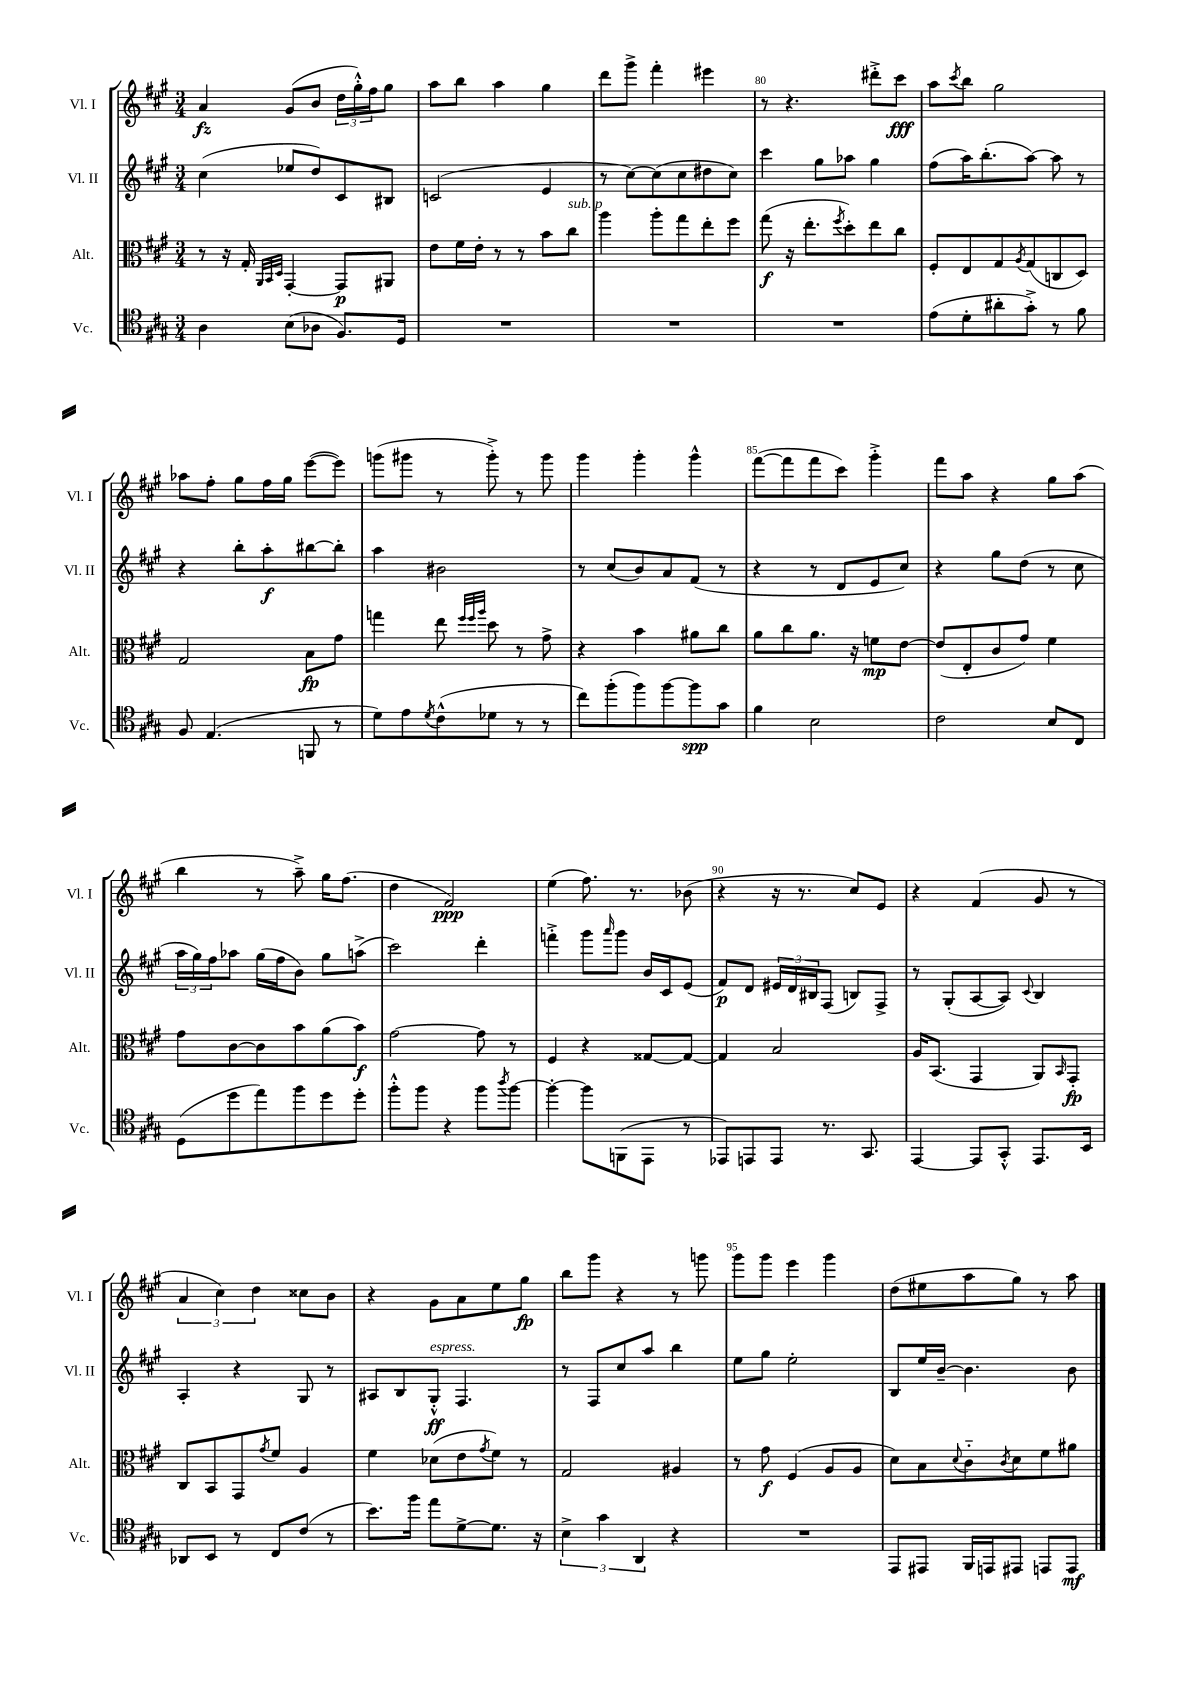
<<
\new StaffGroup <<
\new Staff = "s0" \with { instrumentName = "Vl. I" shortInstrumentName = "Vl. I" } {
    \clef treble \key a \major \numericTimeSignature \time 3/4
    a'4\fz gis'8( b'8 \tuplet 3/2 { d''16 gis''16-.-^) fis''16 } gis''8 |
    a''8 b''8 a''4 gis''4 |
    d'''8 gis'''8-> fis'''4-. eis'''4 |
    r8 r4. dis'''8-.-> cis'''8\fff |
    a''8 \acciaccatura { cis'''8 } b''8 gis''2 |
    aes''8 fis''8-. gis''8 fis''16 gis''16 e'''8~( e'''8) |
    g'''8( gis'''8 r8 gis'''8-.->) r8 gis'''8 |
    gis'''4 gis'''4-. gis'''4-^ |
    fis'''8~( fis'''8 fis'''8 cis'''8) gis'''4-.-> |
    fis'''8 a''8 r4 gis''8 a''8( |
    b''4 r8 a''8--->) gis''16 fis''8.( |
    d''4 fis'2\ppp) |
    e''4( fis''8.) r8. bes'8( |
    r4 r16 r8. cis''8) e'8 |
    r4 fis'4( gis'8 r8 |
    \tuplet 3/2 { a'4 cis''4) d''4 } cisis''8 b'8 |
    r4 gis'8 a'8 e''8 gis''8\fp |
    b''8 gis'''8 r4 r8 g'''8 |
    gis'''8 gis'''8 e'''4 gis'''4 |
    d''8( eis''8 a''8 gis''8) r8 a''8 \bar "|." |
}
\new Staff = "s1" \with { instrumentName = "Vl. II" shortInstrumentName = "Vl. II" } {
    \clef treble \key a \major \numericTimeSignature \time 3/4
    cis''4( ees''8 d''8) cis'8 bis8 |
    c'2( e'4 |
    r8 cis''8~) cis''8( cis''8 dis''8 cis''8) |
    cis'''4 gis''8 aes''8 gis''4 |
    fis''8( a''16) b''8.-.( a''8~) a''8 r8 |
    r4 b''8-. a''8-.\f bis''8~ bis''8-. |
    a''4 bis'2 |
    r8 cis''8( b'8) a'8 fis'8( r8 |
    r4 r8 d'8 e'8 cis''8) |
    r4 gis''8 d''8( r8 cis''8 |
    \tuplet 3/2 { a''16 gis''16) fis''16 } aes''8 gis''16( fis''16 b'8) gis''8 a''8->( |
    cis'''2) d'''4-. |
    f'''4-.-> gis'''8 \grace { a'''16 } gis'''8 b'16 cis'16 e'8( |
    fis'8\p) d'8 \tuplet 3/2 { eis'16 d'16 bis16 } fis8( b8) fis8-> |
    r8 gis8-.( a8~ a8) \appoggiatura { cis'8 } b4 |
    a4-. r4 gis8 r8 |
    ais8 b8 gis8-.-^\ff^\markup { \italic "espress." } fis4. |
    r8 fis8 cis''8 a''8 b''4 |
    e''8 gis''8 e''2-. |
    b8 e''16 b'16~-- b'4. b'8 \bar "|." |
}
\new Staff = "s2" \with { instrumentName = "Alt." shortInstrumentName = "Alt." } {
    \clef alto \key a \major \numericTimeSignature \time 3/4
    r8 r16 gis16-. \grace { a,32 b,32 d32 } gis,4~-. gis,8\p ais,8 |
    e'8 fis'16 e'16-. r8 r8 b'8 cis''8^\markup { \italic "sub. p" } |
    a''4 a''8-. gis''8 e''8-. fis''8 |
    gis''8\f( r16 e''8.-. \acciaccatura { fis''8 } d''8-.) e''8 cis''8 |
    fis8-. e8 gis8 \acciaccatura { a8 } gis8( c8 d8) |
    gis2 b8\fp gis'8 |
    g''4 e''8 \grace { fis''32 fis''32 a''32 } d''8 r8 gis'8-> |
    r4 b'4 ais'8 cis''8 |
    a'8 cis''8 a'8. r16 f'8\mp e'8~ |
    e'8( e8-. cis'8 gis'8) fis'4 |
    gis'8 cis'8~ cis'8 b'8 a'8( b'8\f) |
    gis'2~ gis'8 r8 |
    fis4 r4 gisis8~ gisis8~ |
    gisis4 b2 |
    a16 b,8.( gis,4 a,8) \grace { b,16 } gis,8-.\fp |
    cis8 b,8 gis,8 \acciaccatura { gis'8 } fis'8 a4 |
    fis'4 des'8( e'8 \acciaccatura { gis'8 } fis'8) r8 |
    gis2 ais4 |
    r8 gis'8\f fis4( a8 a8 |
    d'8) b8 \appoggiatura { d'8 } cis'8-_ \acciaccatura { cis'8 } d'8 fis'8 ais'8 \bar "|." |
}
\new Staff = "s3" \with { instrumentName = "Vc." shortInstrumentName = "Vc." } {
    \clef tenor \key a \major \numericTimeSignature \time 3/4
    a4 b8( aes8 fis8.) d16 |
    R2. |
    R2. |
    R2. |
    e'8( d'8-. ais'8-. gis'8-.->) r8 fis'8 |
    fis8 e4.( f,8 r8 |
    d'8) e'8 \acciaccatura { d'8 } cis'8-^( des'8 r8 r8 |
    cis''8) fis''8-.( fis''8) fis''8~ fis''8\spp gis'8 |
    fis'4 b2 |
    cis'2 b8 cis8 |
    d8( d''8 e''8) fis''8 d''8 d''8-. |
    fis''8-.-^ fis''8 r4 fis''8 \acciaccatura { a''8 } fis''8~ |
    fis''4~-. fis''8 f,8( e,8 r8 |
    ees,8) e,8 e,8 r8. gis,8. |
    e,4~ e,8 gis,8-.-^ e,8. b,16 |
    aes,8 b,8 r8 cis8 cis'8( r8 |
    b'8.) fis''16 e''8 d'8~-> d'8. r16 |
    \tuplet 3/2 { b4-> gis'4 a,4 } r4 |
    R2. |
    e,8 eis,8 fis,16 e,16 eis,8 e,8 e,8\mf \bar "|." |
}
>>
>>
\layout { \context { \Score currentBarNumber = #77 \override BarNumber.break-visibility = ##(#f #t #t) barNumberVisibility = #(every-nth-bar-number-visible 5) } }
